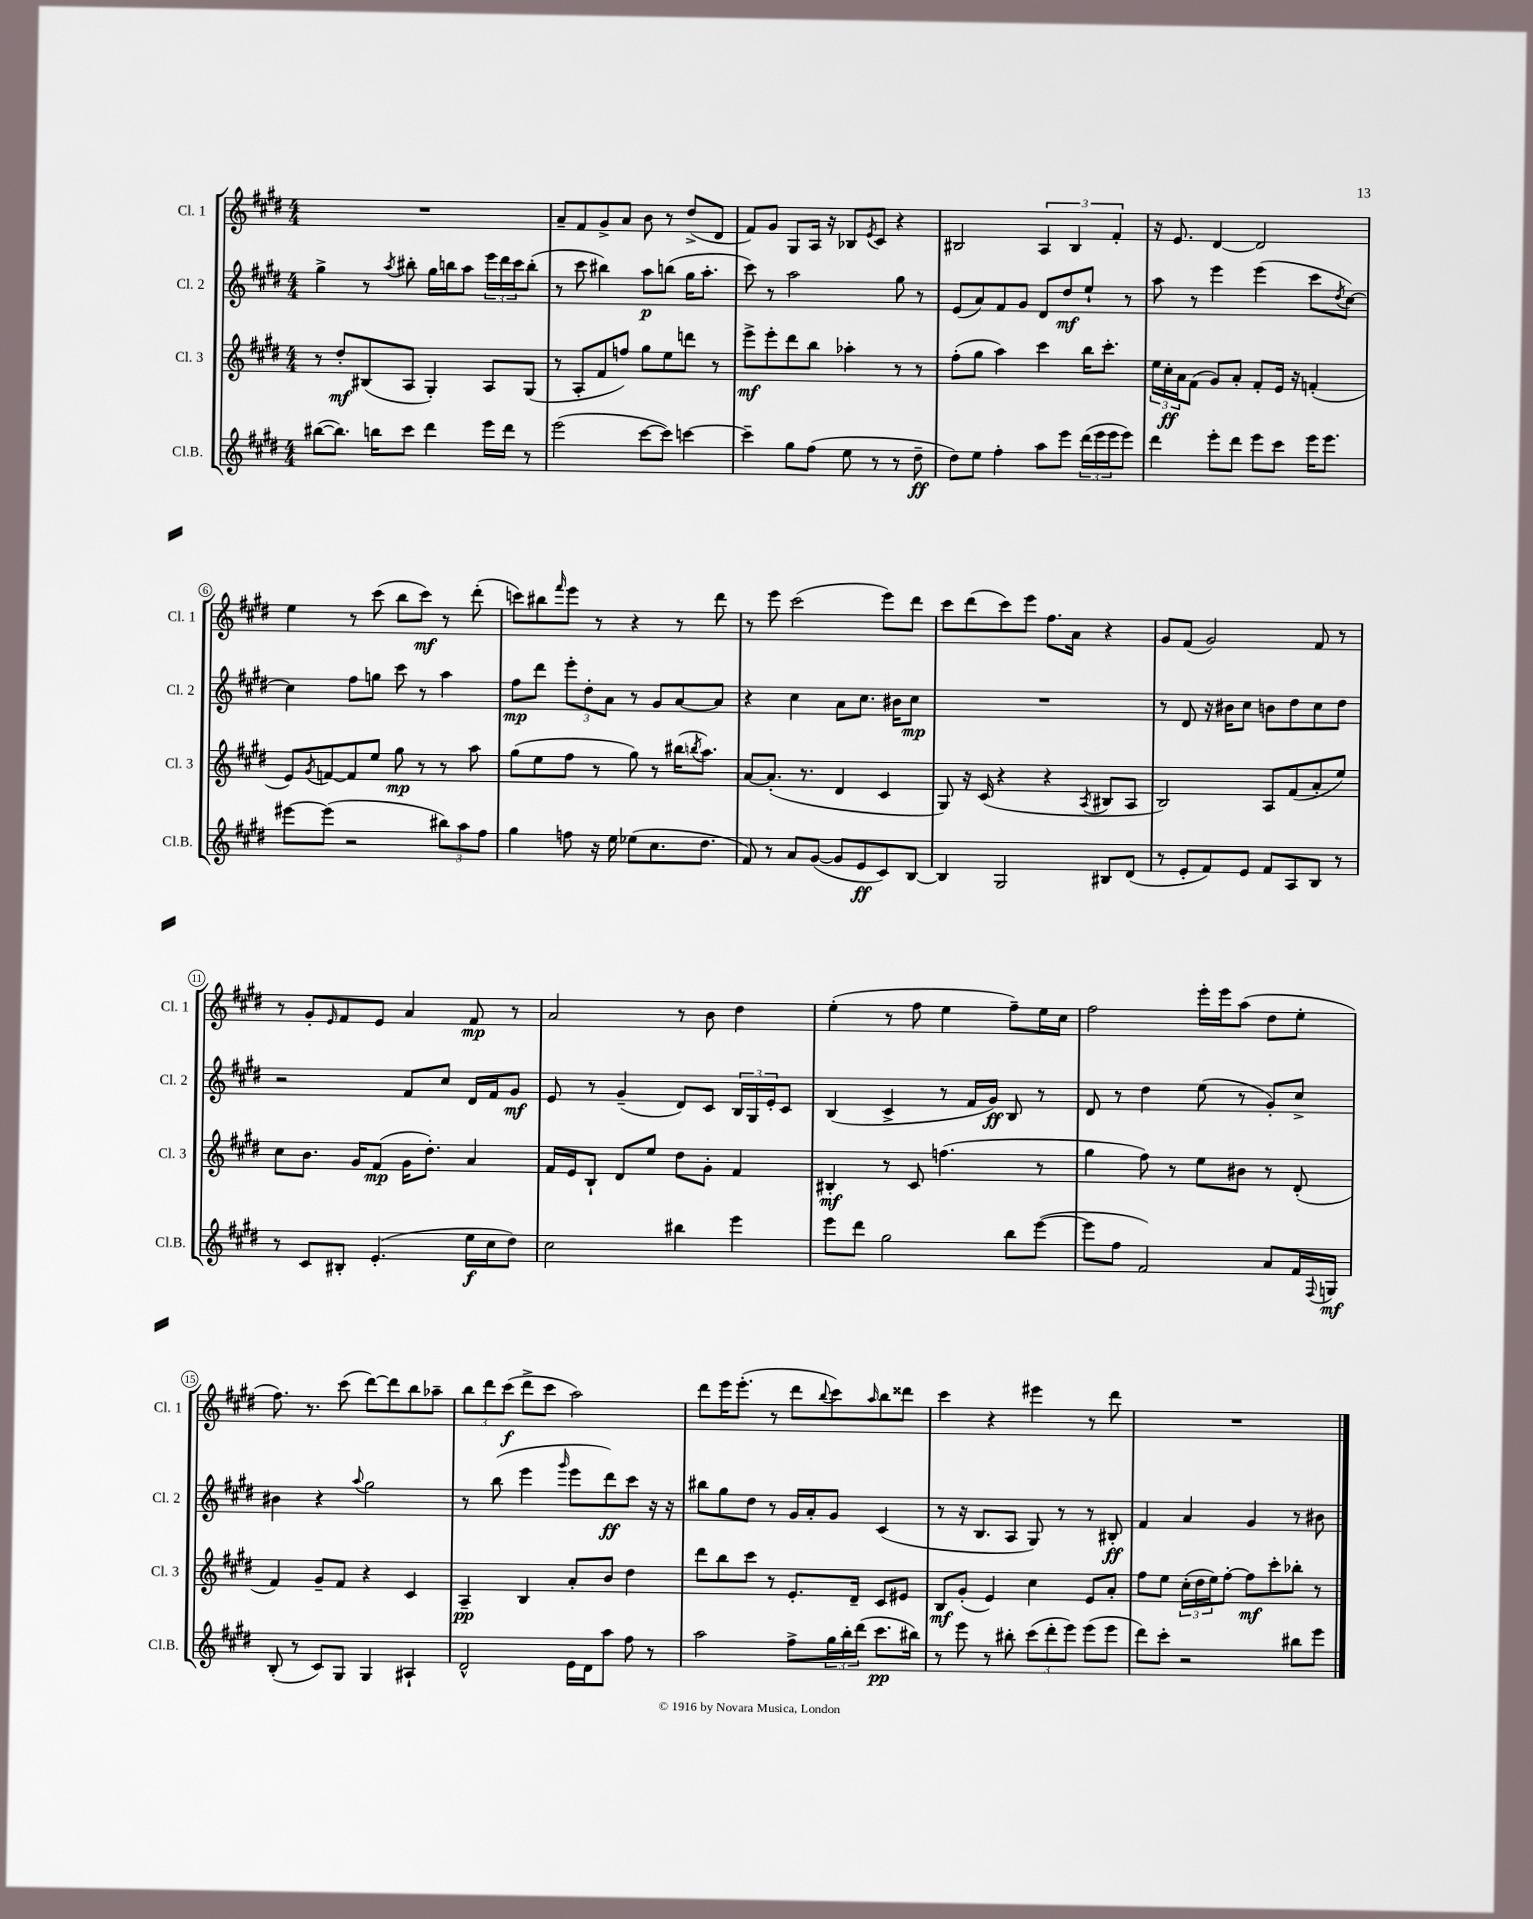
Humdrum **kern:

**kern	**dynam	**kern	**dynam	**kern	**dynam	**kern	**dynam
*part4	*part4	*part3	*part3	*part2	*part2	*part1	*part1
*staff4	*staff4	*staff3	*staff3	*staff2	*staff2	*staff1	*staff1
*I"Cl.B.	*	*I"Cl. 3	*	*I"Cl. 2	*	*I"Cl. 1	*
*I'Cl.B.	*	*I'Cl. 3	*	*I'Cl. 2	*	*I'Cl. 1	*
*clefG2	*	*clefG2	*	*clefG2	*	*clefG2	*
*k[f#c#g#d#]	*	*k[f#c#g#d#]	*	*k[f#c#g#d#]	*	*k[f#c#g#d#]	*
*M4/4	*	*M4/4	*	*M4/4	*	*M4/4	*
=1	=1	=1	=1	=1	=1	=1	=1
([8bb#X\L	.	8r	.	4gg#^\	.	1r	.
8.bb#\J])	.	8dd#'/L	mf	.	.	.	.
.	.	(8B#X/	.	8r	.	.	.
16bbn\KL	.	.	.	.	.	.	.
.	.	.	.	8qaa/	.	.	.
8ccc#\J	.	8A/J	.	8bb#X'\	.	.	.
4ddd#\	.	4G#'/)	.	16gg#\LL	.	.	.
.	.	.	.	16bbn\J	.	.	.
.	.	.	.	8aa\J	.	.	.
16eee\LL	.	8A/L	.	24eee\LL	.	.	.
.	.	.	.	24ddd#\	.	.	.
16ddd#\JJ	.	.	.	.	.	.	.
.	.	.	.	24ccc#\J	.	.	.
8r	.	(8G#/J	.	(8bb'\J	.	.	.
=2	=2	=2	=2	=2	=2	=2	=2
(2eee\	.	8r	.	8r	.	8a~/L	.
.	.	8A'/L	.	8ccc#\	.	8f#/	.
.	.	8f#/	.	4bb#X\)	.	8g#^/	.
.	.	8ffn/J)	.	.	.	8a/J	.
[8ccc#\L	.	8gg#\L	.	8aa\L	p	8b\	.
8ccc#\J])	.	8ee\	.	(8bbn\J	.	8r	.
[4cccn\	.	8dddn\J	.	16gg#\KL	.	(8dd#^/L	.
.	.	.	.	8.aa'\J	.	.	.
.	.	8r	.	.	.	8d#/J	.
=3	=3	=3	=3	=3	=3	=3	=3
4ccc~\]	.	8eee^\L	mf	8ccc#\)	.	8f#/L)	.
.	.	8eee'\	.	8r	.	8g#/J	.
8gg#\L	.	8ddd#\	.	2aa\	.	8G#/L	.
(8ff#\J	.	8bb\J	.	.	.	16A/Jk	.
.	.	.	.	.	.	16r	.
8ee\	.	4aa-X'\	.	.	.	8B-X/L	.
.	.	.	.	.	.	8qe/	.
8r	.	.	.	.	.	8c#/J	.
8r	.	8r	.	8gg#\	.	4r	.
8dd#~\	ff	8r	.	8r	.	.	.
=4	=4	=4	=4	=4	=4	=4	=4
8dd#\L)	.	(8ff#'\L	.	(8e/L	.	2B#X/	.
8ee\J	.	8gg#\J	.	8a/)	.	.	.
4ff#'\	.	4aa\)	.	8f#/	.	.	.
.	.	.	.	8g#/J	.	.	.
8aa\L	.	4ccc#\	.	8d#/L	.	6A/	.
8eee\J	.	.	.	8dd#/	mf	.	.
.	.	.	.	.	.	6B#/	.
(24ddd#\LL	.	16bb\KL	.	8ee`/J	.	.	.
24eee\	.	.	.	.	.	.	.
.	.	8.ccc#'\J	.	.	.	.	.
24eee\J	.	.	.	.	.	6f#'/	.
8eee\J)	.	.	.	8r	.	.	.
=5	=5	=5	=5	=5	=5	=5	=5
4ddd#\	.	24ee\LL	.	8aa\	.	16r	.
.	.	24cc#'\	ff	.	.	.	.
.	.	.	.	.	.	8.e/	.
.	.	24a\J	.	.	.	.	.
.	.	(8f#\J	.	8r	.	.	.
8eee'\L	.	8g#/L)	.	4eee\	.	[4d#/	.
8ddd#\J	.	8a'/J	.	.	.	.	.
8eee\L	.	8f#'/L	.	(4eee\	.	2d#/]	.
8ccc#\J	.	16e/Jk	.	.	.	.	.
.	.	16r	.	.	.	.	.
16eee\KL	.	(4fn'/	.	8ccc#\L	.	.	.
8.eee\J	.	.	.	.	.	.	.
.	.	.	.	8qdd#/	.	.	.
.	.	.	.	[8cc#\J)	.	.	.
!!LO:LB:g=z
=6	=6	=6	=6	=6	=6	=6	=6
[8eee#X\L	.	8e/L)	.	4cc#\]	.	4ee\	.
.	.	8qg#/	.	.	.	.	.
(8eee#\J]	.	[8fn/	.	.	.	.	.
2r	.	8f/]	.	8ff#\L	.	8r	.
.	.	8ee/J	.	8ggn\J	.	(8ccc#\	.
.	.	8gg#\	mp	8ccc#\	.	8bb\L	.
.	.	8r	.	8r	.	8ccc#\J)	mf
12bb#X\L)	.	8r	.	4aa\	.	8r	.
12aa\	.	.	.	.	.	.	.
.	.	8aa\	.	.	.	(8ddd#'\	.
12ff#\J	.	.	.	.	.	.	.
=7	=7	=7	=7	=7	=7	=7	=7
4gg#\	.	(8gg#\L	.	8ff#\L	mp	8cccn\L)	.
.	.	8ee\	.	8ddd#\J	.	8bb#X\	.
.	.	.	.	.	.	16qqfff#/	.
8ffn\	.	8ff#\J	.	12eee'\L	.	8eee\J	.
.	.	.	.	12dd#'\	.	.	.
16r	.	8r	.	.	.	8r	.
.	.	.	.	12a\J	.	.	.
16ee\	.	.	.	.	.	.	.
(8ee-X\L	.	8gg#\)	.	8r	.	4r	.
8.cc#\	.	8r	.	8g#/L	.	.	.
.	.	(16bb#X\KL	.	[8a/	.	8r	.
.	.	8qbbn/	.	.	.	.	.
8.dd#\J	.	8.aa\J)	.	.	.	.	.
.	.	.	.	8a/J]	.	8ddd#\	.
=8	=8	=8	=8	=8	=8	=8	=8
8f#/)	.	[8a/L	.	4r	.	8r	.
8r	.	(8.a'/J]	.	.	.	8eee\	.
8a/L	.	.	.	4cc#\	.	(2ccc#\	.
.	.	8.r	.	.	.	.	.
([8g#/J	.	.	.	.	.	.	.
8g#/L]	.	4d#/	.	8a\L	.	.	.
8e/	ff	.	.	8.cc#\J	.	.	.
8c#/)	.	4c#/	.	.	.	8eee\L)	.
.	.	.	.	16b#X\KL	.	.	.
[8B/J	.	.	.	8cc#\J	mp	8ddd#\J	.
=9	=9	=9	=9	=9	=9	=9	=9
4B/]	.	8G#/)	.	1r	.	8ccc#\L	.
.	.	16r	.	.	.	(8ddd#\	.
.	.	(16c#/	.	.	.	.	.
2G#/	.	4r	.	.	.	8ccc#\)	.
.	.	.	.	.	.	8eee\J	.
.	.	4r	.	.	.	8.ff#\L	.
.	.	.	.	.	.	16a\Jk	.
.	.	8qA/	.	.	.	.	.
8B#X/L	.	8B#X/L	.	.	.	4r	.
(8d#/J	.	8A/J	.	.	.	.	.
=10	=10	=10	=10	=10	=10	=10	=10
8r	.	2B/)	.	8r	.	8g#/L	.
8e'/L	.	.	.	8d#/	.	(8f#/J	.
8f#/)	.	.	.	16r	.	2g#/)	.
.	.	.	.	16b#X\KL	.	.	.
8e/J	.	.	.	8cc#\J	.	.	.
8f#/L	.	8A/L	.	8bn\L	.	.	.
8A/	.	(8f#/	.	8dd#\	.	.	.
8B/J	.	8a'/	.	8cc#\	.	8f#/	.
8r	.	8ee/J)	.	8dd#\J	.	8r	.
!!LO:LB:g=z
=11	=11	=11	=11	=11	=11	=11	=11
8r	.	8cc#\L	.	2r	.	8r	.
8c#/L	.	8.b\J	.	.	.	8g#'/L	.
.	.	.	.	.	.	16qqe/	.
8B#X'/J	.	.	.	.	.	8f#/	.
.	.	16g#/KL	.	.	.	.	.
(4.e'/	.	(8f#/J	mp	.	.	8e/J	.
.	.	16g#\KL	.	8f#/L	.	4a/	.
.	.	8.dd#'\J)	.	.	.	.	.
.	.	.	.	8cc#/J	.	.	.
16ee\LL	f	4a/	.	16d#/LL	.	8f#/	mp
16cc#\J	.	.	.	16f#/J	.	.	.
8dd#\J)	.	.	.	8g#/J	mf	8r	.
=12	=12	=12	=12	=12	=12	=12	=12
2cc#\	.	16f#/LL	.	8e/	.	2a/	.
.	.	16e/J	.	.	.	.	.
.	.	8B`/J	.	8r	.	.	.
.	.	8d#/L	.	(4g#~/	.	.	.
.	.	8ee/J	.	.	.	.	.
4bb#X\	.	8dd#\L	.	8d#/L)	.	8r	.
.	.	8g#'\J	.	8c#/J	.	8b\	.
4eee\	.	4f#/	.	24B/LL	.	4dd#\	.
.	.	.	.	24G#/	.	.	.
.	.	.	.	24e'/J	.	.	.
.	.	.	.	8c#/J	.	.	.
=13	=13	=13	=13	=13	=13	=13	=13
8eee\L	.	4B#X'/	mf	(4B/	.	(4ee'\	.
8ddd#\J	.	.	.	.	.	.	.
2gg#\	.	8r	.	4c#^/	.	8r	.
.	.	8c#/	.	.	.	8ff#\	.
.	.	(4.ffn\	.	8r	.	4ee\	.
.	.	.	.	16f#/LL	.	.	.
.	.	.	.	16g#/JJ)	ff	.	.
8bb\L	.	.	.	8B/	.	8ff#~\L)	.
([8eee\J	.	8r	.	8r	.	16ee\L	.
.	.	.	.	.	.	16cc#\JJ	.
=14	=14	=14	=14	=14	=14	=14	=14
8eee\L]	.	4gg#\	.	8d#/	.	2ff#\	.
8ff#\J	.	.	.	8r	.	.	.
2f#/)	.	8ff#\)	.	4dd#\	.	.	.
.	.	8r	.	.	.	.	.
.	.	8ee\L	.	(8ee\	.	16eee'\LL	.
.	.	.	.	.	.	16eee\J	.
.	.	8b#X\J	.	8r	.	(8aa\J	.
8a/L	.	8r	.	8g#'/L)	.	8dd#\L	.
16f#/L	.	(8d#'/	.	8cc#^/J	.	8ee'\J	.
8qqF#/	.	.	.	.	.	.	.
16Gn/JJ	mf	.	.	.	.	.	.
!!LO:LB:g=z
=15	=15	=15	=15	=15	=15	=15	=15
(8B'/	.	4f#/)	.	4b#X\	.	8.ff#\)	.
8r	.	.	.	.	.	.	.
.	.	.	.	.	.	8.r	.
8c#/L)	.	8g#~/L	.	4r	.	.	.
8G#/J	.	8f#/J	.	.	.	(8ccc#\	.
.	.	.	.	8qqaa/	.	.	.
4G#/	.	4r	.	2gg#\	.	[8ddd#\L)	.
.	.	.	.	.	.	8ddd#\]	.
4A#X`/	.	4c#/	.	.	.	8bb\	.
.	.	.	.	.	.	8aa-X~\J	.
=16	=16	=16	=16	=16	=16	=16	=16
2d#^^/	.	4A~/	pp	8r	.	12bb\L	.
.	.	.	.	.	.	12ddd#\	.
.	.	.	.	(8bb\	.	.	.
.	.	.	.	.	.	(12ccc#\J	f
.	.	4B/	.	4eee\	.	8ddd#^\L	.
.	.	.	.	.	.	8ccc#\J	.
.	.	.	.	16qqggg#/	.	.	.
16e\LL	.	8a'/L	.	8eee\L	.	2aa\)	.
16d#\J	.	.	.	.	.	.	.
8aa\J	.	8b/J	.	8ddd#\)	ff	.	.
8ff#\	.	4dd#\	.	8ccc#\J	.	.	.
8r	.	.	.	16r	.	.	.
.	.	.	.	16r	.	.	.
=17	=17	=17	=17	=17	=17	=17	=17
2aa\	.	8ddd#\L	.	8bb#X\L	.	8ddd#\L	.
.	.	8bb\	.	8gg#\	.	16eee\K	.
.	.	.	.	.	.	(8.eee'\J	.
.	.	8ccc#\J	.	8dd#\J	.	.	.
.	.	8r	.	8r	.	8r	.
8ff#^\L	.	8.e'/L	.	16g#/LL	.	8ddd#\L	.
.	.	.	.	16a'/J	.	.	.
.	.	.	.	.	.	8qqbb/	.
24gg#\L	.	.	.	8g#/J	.	8ccc#\)	.
24bb'\	.	.	.	.	.	.	.
.	.	16d#~/Jk	.	.	.	.	.
(24ddd#\JJ	.	.	.	.	.	.	.
.	.	.	.	.	.	16qqaa/	.
8.ccc#\L	pp	8c#/L	.	(4c#/	.	8bb\	.
.	.	8e#X/J	.	.	.	8ddd##X\J	.
16bb#X\Jk)	.	.	.	.	.	.	.
=18	=18	=18	=18	=18	=18	=18	=18
8r	.	8B/L	mf	8r	.	4ccc#\	.
8eee\	.	(8g#'/J	.	16r	.	.	.
.	.	.	.	8.B/L	.	.	.
8r	.	4e/)	.	.	.	4r	.
8bb#X'\	.	.	.	8A/J	.	.	.
(12ccc#\L	.	4cc#\	.	8G#/)	.	4eee#X\	.
12ddd#'\	.	.	.	.	.	.	.
.	.	.	.	8r	.	.	.
12eee\J)	.	.	.	.	.	.	.
(8eee\L	.	8e/L	.	8r	.	8r	.
8eee\J	.	8a'/J	.	8B#X'/	ff	8ddd#\	.
=19	=19	=19	=19	=19	=19	=19	=19
8ddd#\L)	.	8ff#\L	.	4f#/	.	1r	.
8ccc#'\J	.	8ee\J	.	.	.	.	.
2r	.	(24cc#'\LL	.	4a/	.	.	.
.	.	24dd#\	.	.	.	.	.
.	.	24ee\J)	.	.	.	.	.
.	.	[8ff#'\J	.	.	.	.	.
.	.	8ff#\L]	mf	4g#/	.	.	.
.	.	8ccc#'\	.	.	.	.	.
8bb#X\L	.	8bb-X'\J	.	8r	.	.	.
8eee\J	.	8r	.	8b#X\	.	.	.
==	==	==	==	==	==	==	==
*-	*-	*-	*-	*-	*-	*-	*-
